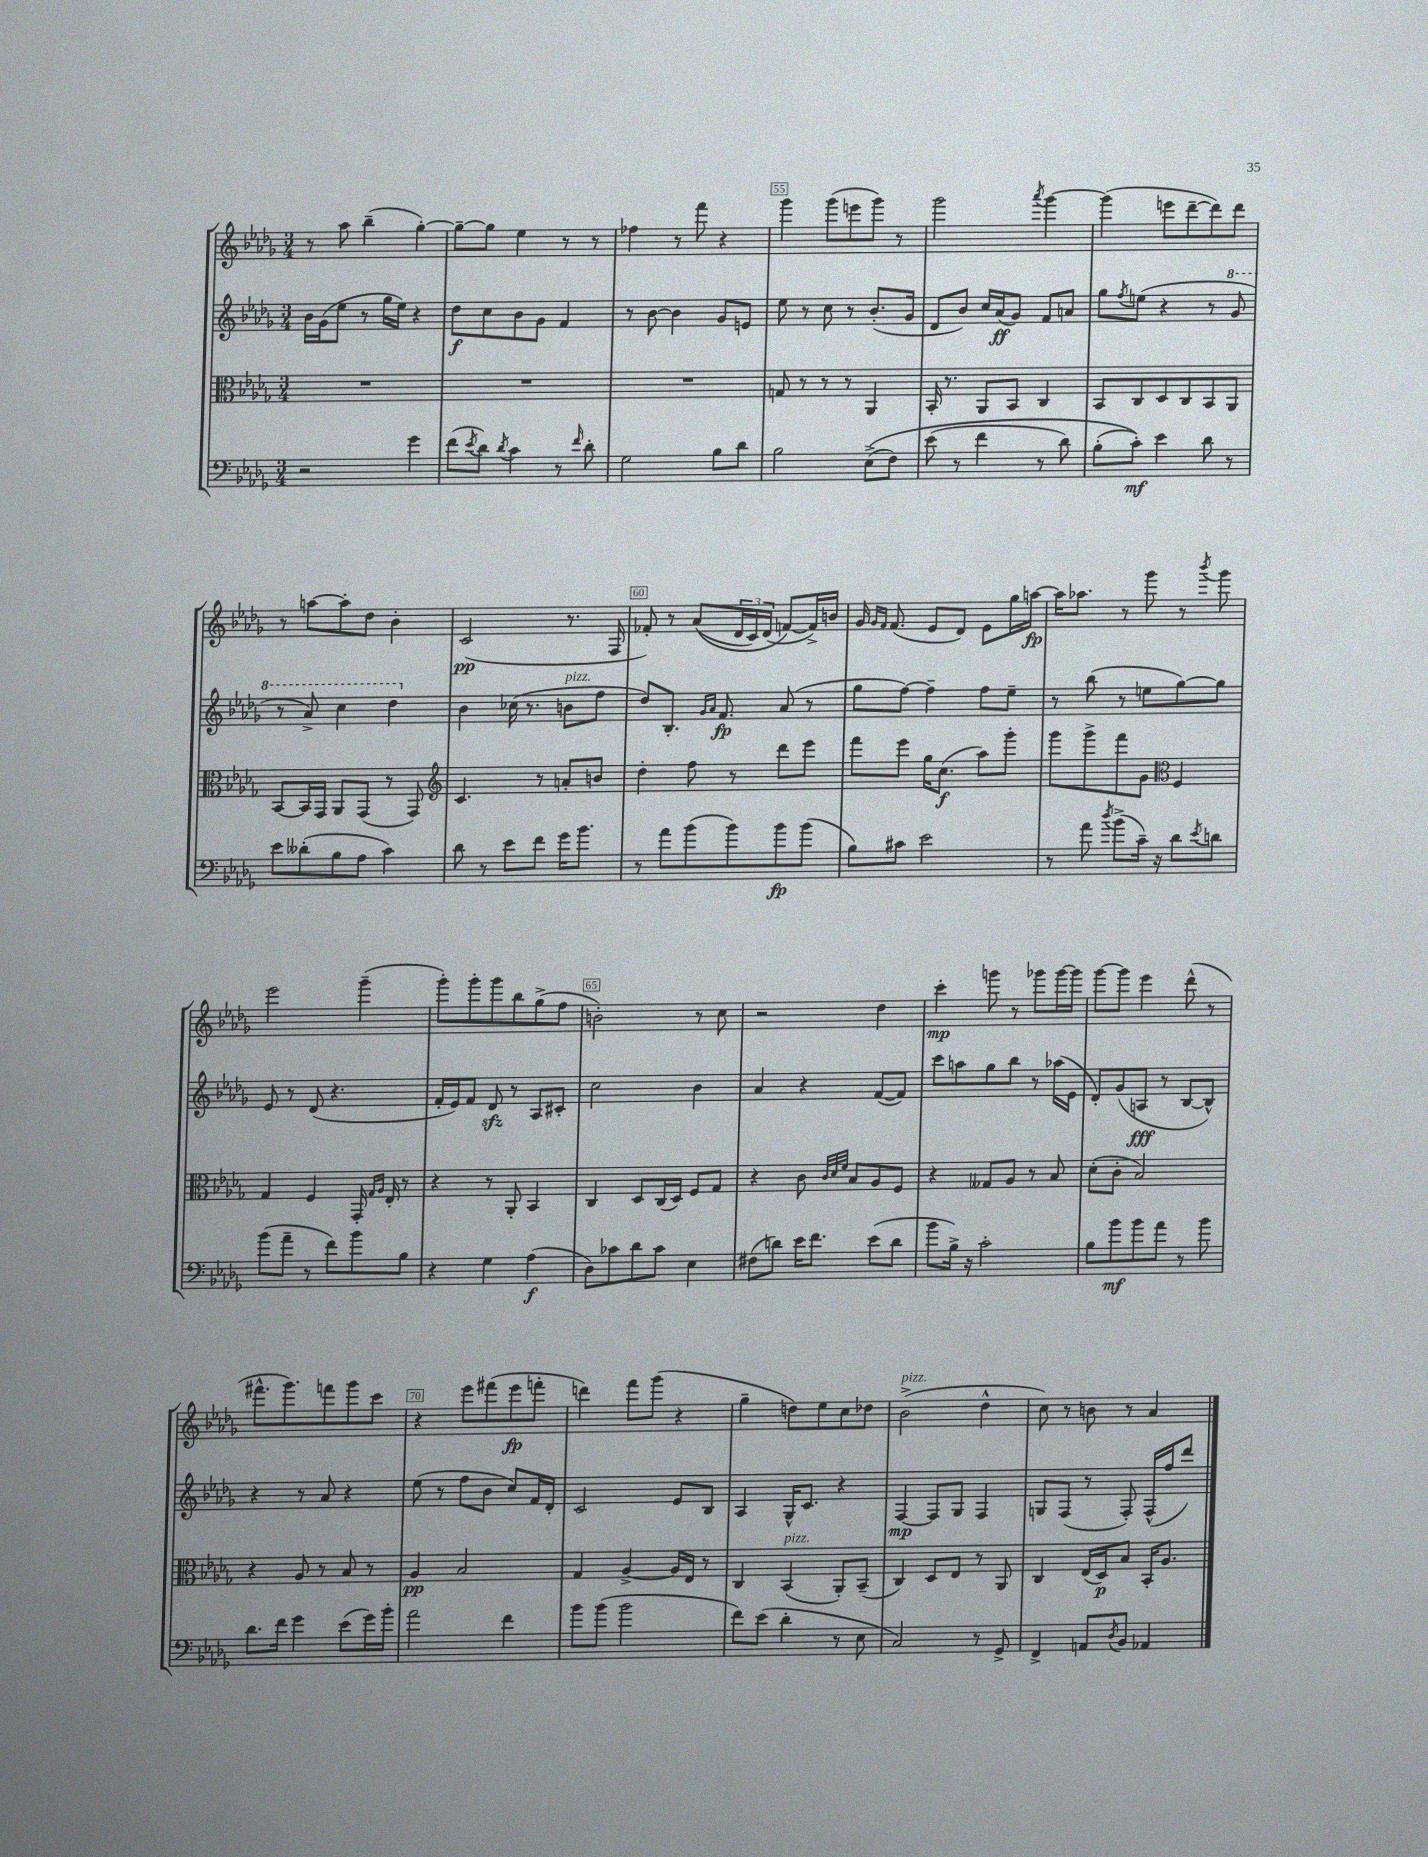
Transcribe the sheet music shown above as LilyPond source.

<<
\new StaffGroup <<
\new Staff = "s0" {
    \clef treble \key des \major \numericTimeSignature \time 3/4
    r8 aes''8 bes''4--( ges''4~-.) |
    ges''8~-- ges''8 ees''4 r8 r8 |
    fes''4 r8 f'''8 r4 |
    ges'''4 ges'''8( e'''8 ges'''8) r8 |
    ges'''2 \acciaccatura { aes'''8 } ges'''4~ |
    ges'''4( e'''8 des'''8~-- des'''8) des'''8 |
    r8 a''8~ a''8-. des''8 bes'4-. |
    c'2\pp( r8. f16 |
    fes'8-.) r8 aes'8(\( \tuplet 3/2 { des'16 c'16) des'16( } f'8~\) f'16->) b'16 |
    ges'16 \grace { ges'16 f'16 } f'8.( ees'8 des'8) ees'8 ges''16 a''16~\fp |
    a''16 aes''8. r8 ges'''8 r8 \acciaccatura { bes'''8 } ges'''8 |
    ees'''2 ges'''4--( |
    ges'''8-.) ges'''8-. ges'''8 bes''8 ges''8->( f''8 |
    b'2-.) r8 c''8 |
    r2 des''4 |
    c'''4-.\mp g'''8 r8 ges'''8 ges'''16~ ges'''16 |
    ges'''8~ ges'''8 ees'''4 des'''8-^( r8 |
    fis'''8.-^ ges'''8.) f'''8 ges'''8 c'''8 |
    r4 ees'''8 fis'''8( ees'''8\fp f'''8-. |
    d'''4) f'''8 ges'''8( r4 |
    ges''4-- d''8) ees''8 c''8 des''8 |
    bes'2->^\markup { \italic "pizz." }( des''4-^ |
    c''8) r8 b'8 r8 aes'4 \bar "|." |
}
\new Staff = "s1" {
    \clef treble \key des \major \numericTimeSignature \time 3/4
    bes'16 ges'16( ees''8 r8 ges''16 ees''16) r4 |
    des''8\f c''8 bes'8 ges'8 f'4 |
    r8 bes'8~ bes'4 ges'8 e'8 |
    ees''8 r8 c''8 r8 bes'8.-.( ges'16 |
    des'8 bes'8) c''16 aes'16\ff( ges'8) f'8 a'8 |
    ges''8 \acciaccatura { f''8 } e''8( r4 r8 \ottava #1 ges''8 |
    r8 aes''8->) c'''4 des'''4 \ottava #0 |
    bes'4 ces''16( r8. b'8^\markup { \italic "pizz." } f''8 |
    des''8) bes8.-. \grace { ges'16 aes'16 } f'8.\fp aes'8( r8 |
    ges''8 f''8~) f''4-- f''8 ees''8-- |
    r8 bes''8( r8 e''8 ges''8~) ges''8 |
    ees'8 r8 des'8( r4. |
    f'16-. ees'16) f'8 des'8\sfz r8 aes8 cis'8-. |
    c''2 bes'4 |
    aes'4 r4 f'8~( f'8) |
    c'''8 a''8 ges''8 bes''8 r8 aes''16( ees'16 |
    des'8-.) ges'8( a8\fff r8 bes8~ bes8-^) |
    r4 r8 aes'8 r4 |
    ees''8( r8 f''8 bes'8 c''8) f'16 des'16-. |
    c'2 ees'8 bes8 |
    aes4 ges16-^ c'8. r4 |
    f4~\mp f8 ges8 f4 |
    g8 f8( r8 f8-.) f16-^( f''16 des'''8) \bar "|." |
}
\new Staff = "s2" {
    \clef alto \key des \major \numericTimeSignature \time 3/4
    R2. |
    R2. |
    R2. |
    g8 r8 r8 r8 aes,4 |
    bes,16-. r8. aes,8 bes,8 c4 |
    bes,8 c8 des8 c8 bes,8 aes,8 |
    bes,8~ bes,16 ges,16 aes,8 ges,8( r8 ges,8) |
    \clef treble c'4. r8 a'8-. b'8 |
    des''4-. f''8 r8 des'''8 ees'''8 |
    f'''8 ees'''8 ges''16 c''8.\f( aes''8) ges'''8-. |
    ges'''8 ges'''8-> f'''8 ges'8 \clef alto f4 |
    ges4 f4 ges,16-. \grace { ges16 aes16 } ees16-. r8 |
    r4 r8 aes,8-. bes,4 |
    c4 des8 c16( des16) f8 ges8 |
    r4 c'8 \grace { c'32 des'32 f'32 } bes8 aes8 f8 |
    r4 geses8 aes8 r8 bes8 |
    des'8-.( c'8-. bes2) |
    r4 aes8 r8 bes8 r8 |
    aes4\pp bes2 |
    ges4 aes4~-> aes16 ees16 r8 |
    c4 bes,4^\markup { \italic "pizz." }( aes,8-.) bes,8--( |
    c4) des8 ees8 r8 aes,8 |
    c4 ees16( des16\p) bes8 bes,16-. aes8. \bar "|." |
}
\new Staff = "s3" {
    \clef bass \key des \major \numericTimeSignature \time 3/4
    r2 ges'4 |
    f'8( \acciaccatura { ees'8 } des'8) \acciaccatura { des'8 } c'4 r8 \grace { f'16 } des'8-. |
    ges2 bes8 des'8 |
    bes2 ees8->(\( f8) |
    ees'8( r8 f'4 r8 des'8) |
    bes8-.( c'8-.\mf)\) ees'4 des'8 r8 |
    ees'8 deses'8-.( bes8 aes8 c'4) |
    des'8 r8 ees'8 f'8 ges'16 bes'8. |
    r8 aes'8 bes'8( bes'8) bes'8\fp bes'8( |
    bes8) cis'8 ees'2 |
    r8 aes'8 \acciaccatura { des''8 } bes'8->( c'16--) r16 des'8 \acciaccatura { ees'8 } d'8 |
    bes'8( aes'8-- r8 f'8) bes'8 bes8 |
    r4 ges4 aes4\f( |
    des8) ces'8 des'8 ces'8 ees4 |
    fis8( d'8) ees'16 f'8. ees'8( d'8 |
    bes'8 bes16->) r16 c'2-. |
    bes8 bes'8\mf bes'8 aes'8 r8 bes'8 |
    des'8. f'16 ges'4 ees'8( ges'16) bes'16-. |
    aes'2 f'4 |
    bes'8 bes'8( bes'2 |
    f'8) ees'8( des'4-. r8 ees8 |
    c2) r8 ges,8-> |
    f,4-> a,8 \acciaccatura { des8 } bes,8 aes,4 \bar "|." |
}
>>
>>
\layout { \context { \Score currentBarNumber = #52 \override BarNumber.break-visibility = ##(#f #t #t) barNumberVisibility = #(every-nth-bar-number-visible 5) \override BarNumber.stencil = #(make-stencil-boxer 0.1 0.3 ly:text-interface::print) } }
